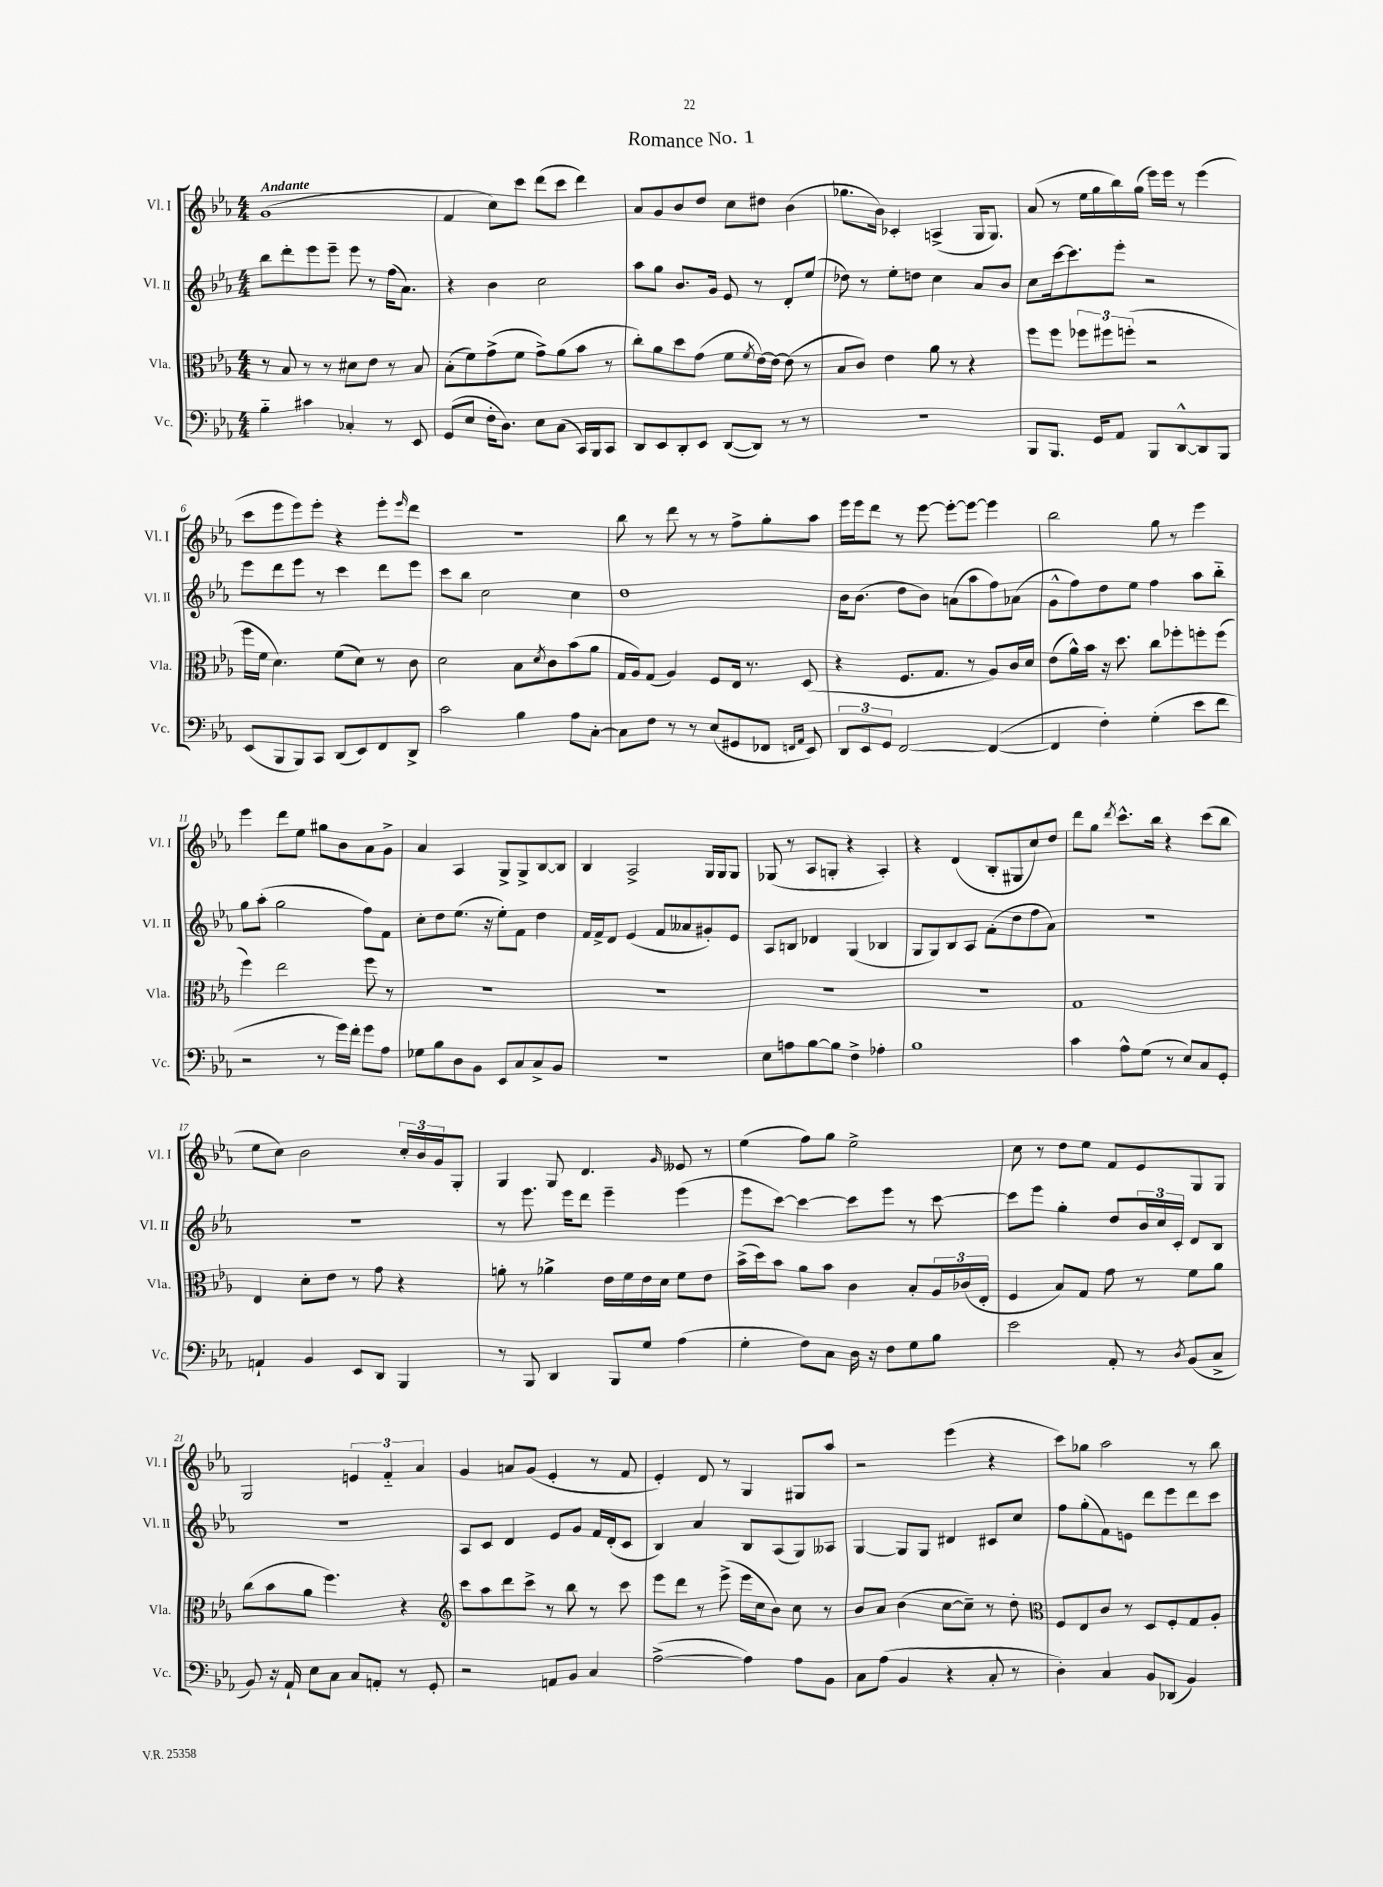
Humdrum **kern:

**kern	**kern	**kern	**kern
*staff4	*staff3	*staff2	*staff1
*clefF4	*clefC3	*clefG2	*clefG2
*k[b-e-a-]	*k[b-e-a-]	*k[b-e-a-]	*k[b-e-a-]
*M4/4	*M4/4	*M4/4	*M4/4
4B-'~\	8r	8bb-\L	(1g
.	8B-/	8ddd'\	.
4c#\	8r	8eee-\	.
.	8r	8eee-~\J	.
4C-'/	8d#\L	8eee-\	.
.	8e-\J	8r	.
8r	8r	(16ff\LK	.
.	.	8.a-\J)	.
8EE-/	8B-/	.	.
=	=	=	=
(8GG/L	(8B-'\L	4r	4f/
8E-/J	8f\)	.	.
16F'\LK	(8g^\	4b-\	8cc\L)
8.D\J)	.	.	.
.	8f\J	.	8ccc\J
8E-\L	8g^\L)	2cc\	(8ddd\L
(8C\J	(8a-\	.	8ccc\J
16CC/LL)	8b-\J	.	4ddd\)
16BBB-/J	.	.	.
8CC/J	8r	.	.
=	=	=	=
8DD/L	8cc'\L)	8aa-\L	8a-/L
8EE-/	8a-\	8gg\J	8g/
8DD'/	8dd\	8.b-/L	8b-/
8EE-/J	(8g\J	.	8dd/J
.	.	16g/Jk	.
([8DD/L	8f\L	8e-/	8cc\L
.	8qf/	.	.
8DD/]J)	[16e-\L)	8r	8dd#\J
.	16e-\_JJ	.	.
8r	(8e-\]	8d'/L	(4b-\
8r	8r	(8ee-/J	.
=	=	=	=
1r	8B-/L	8dd-\)	8.gg-\L
.	8c/J)	8r	.
.	.	.	16b-\Jk)
.	4e-\	8ee-'\L	4c-'/
.	.	8dd\J	.
.	8a-\	4cc\	(4A^/
.	8r	.	.
.	4r	8a-/L	16G/LK
.	.	.	8.G/J)
.	.	8b-/J	.
=	=	=	=
8BBB-/L	8ff\L	8cc\L	(8a-/
8.BBB-/J	8ff\J	[16ccc\k	8r
.	.	8.ccc\]	.
.	12ff-\L	.	16ee-\LL
16GG/LK	.	.	16gg\
.	12ff#\	.	.
8AA-/J	.	8eee-'\J	16bb-\)
.	(12ff'\J	.	.
.	.	.	(16gg\JJ
8BBB-/L	2r	2r	16eee-\LL)
.	.	.	16eee-\JJ
[8DD^^/	.	.	8r
8DD/]	.	.	(4eee-\
8BBB-/J	.	.	.
=	=	=	=
(8EE-/L	16ff\LL	8eee-\L	8ccc\L
.	16f\JJ	.	.
8BBB-/	4.d\)	8ddd\	8eee-\
8BBB-/)	.	8eee-\J	8eee-\)
8CC/J	.	8r	8eee-'\J
(8DD/L	(8f\L	4ccc\	4r
8EE-/)	8d\J)	.	.
8FF/	8r	8ddd\L	8eee-'\L
.	.	.	16qqeee-/
8DD^/J	8c\	8eee-\J	8ddd\J
=	=	=	=
2c\	2d\	8ccc\L	1r
.	.	8bb-\J	.
.	.	2cc\	.
4B-\	8B-\L	.	.
.	8qd/	.	.
.	8c\	.	.
8A-\L	(8b-\	4cc\	.
[8C'\J	8a-\J	.	.
=	=	=	=
8C\]L	16G/LL	1dd	8bb-\
.	16A-/J)	.	.
8F\J	(8G/J	.	8r
8r	4A-/)	.	8ddd\
8r	.	.	8r
(8E-/L	8F/L	.	8r
8GG#/	16E-/Jk	.	8ff^\L
.	8.r	.	.
8FF-/J	.	.	8gg'\
16qqFF/LL	.	.	.
16qqAA-/JJ	.	.	.
8EE-/)	(8D/	.	8aa-\J
=	=	=	=
12DD/L	4r	16b-\LK	16eee-\LL
.	.	(8.b-\J	16eee-\J
12EE-/	.	.	.
.	.	.	8ddd\J
12GG/J	.	.	.
[2FF/	8.F/L	8dd\L	8r
.	.	8b-\J)	[8eee-\
.	8.G/J	.	.
.	.	(8a\L	8eee-'\_L
.	8r	8aa-\	8eee-\_J
(4FF/_	8A-/L)	8ff\)	4eee-\]
.	16c/L	(8a-\J	.
.	16d/JJ	.	.
=	=	=	=
4FF/]	(8e-\L	8g^^\L	2bb-\
.	16a-^^\L)	8ff\)	.
.	16b-\JJ	.	.
4F'\)	16r	8dd\	.
.	8.dd\	.	.
.	.	8ee-\J	.
(4G'\	8cc\L	4ff\	8gg\
.	8ff-'\	.	8r
8e-\L	8ff'\	8aa-\L	4eee-\
8f\J	(8ff\J	8bb-'~\J	.
=	=	=	=
2r	4ff\)	8gg\L	4eee-\
.	.	(8aa-'\J	.
.	2ee-\	2gg\	8ddd\L
.	.	.	8ee-\J
8r	.	.	8gg#\L
16g\LL)	.	.	8b-\
16f'\JJ	.	.	.
8g\L	8ff\	8ff\L)	8a-\
8A-\J	8r	8f\J	8g^\J
=	=	=	=
8G-\L	1r	8cc'\L	4a-/
8B-\	.	8dd\	.
8D\	.	(8.ee-\J	4A-/
8BB-\J	.	.	.
.	.	16r	.
8EE-/L	.	8ee-'\L)	8G^/L
8C/	.	8f\J	8G^/
8C^/	.	4dd\	[8B-/
8BB-/J	.	.	8B-/]J
=	=	=	=
1r	1r	16f/LL	4B-/
.	.	16f^/J	.
.	.	8d/J	.
.	.	(4e-/	2A-^/
.	.	8f/L	.
.	.	8a--/	.
.	.	8g#'/)	16G/LL
.	.	.	16G/J
.	.	8e-/J	8G/J
=	=	=	=
8E-\L	1r	8A-/L	(8G-/
8A\	.	8B/J	8r
[8B-\	.	4d-/	8A-/L
8B-\]J	.	.	8G'/J
4F^\	.	(4G/	4r
4A-'\	.	4B-/	4A-'/)
=	=	=	=
1B-	1r	8G/L	4r
.	.	8G/)	.
.	.	8B-/	(4d/
.	.	8A-/J	.
.	.	(8f'\L	8B-'/L
.	.	8dd\	8G#/
.	.	8ff\	8cc/)
.	.	8a-\J)	8dd/J
=	=	=	=
4c\	1G	1r	8ddd\L
.	.	.	8gg\J
.	.	.	8qddd/
8A-^^\L	.	.	8.ccc^^\L
(8G\J	.	.	.
.	.	.	16bb-\Jk
8r	.	.	4r
8E-/L)	.	.	.
8C/	.	.	(8ccc\L
8GG'/J	.	.	8bb-\J
=	=	=	=
4AA`/	4E-/	1r	8ee-\L
.	.	.	8cc\J)
4BB-/	8d'\L	.	2b-\
.	8e-\J	.	.
8EE-/L	8r	.	.
8DD/J	8g\	.	.
4BBB-/	4r	.	24cc'/LL
.	.	.	24b-/
.	.	.	24g/J
.	.	.	8G'/J
=	=	=	=
8r	8a'\	8r	4G/
8BBB-/	8r	8.eee-\	.
4DD/	4a-^\	.	8G/
.	.	16eee-\LK	.
.	.	8ddd\J	4.d/
8BBB-/L	16e-\LL	4eee-~\	.
.	16f\	.	.
8G/J	16e-\	.	.
.	16d\JJ	.	.
.	.	.	16qqg/
(4A-\	8f\L	(4eee-\	8e--/
.	8e-\J	.	8r
=	=	=	=
4G'\	(16b-^\LL	8eee-\L	(4ee-\
.	16dd\J)	.	.
.	8b-\J	[8ccc\J)	.
8F\L)	8a-\L	4ccc\_	8ff\L)
8C\J	8b-\J	.	8gg\J
16D\	4c\	8ccc\]L	2ee-^\
16r	.	.	.
8F\L	.	8eee-\J	.
8G\	8B-'/L	8r	.
8B-\J	24A-/L	[8ccc\	.
.	(24c-/	.	.
.	24E-'/JJ	.	.
=	=	=	=
2e-\	4F/	8ccc\]L	8cc\
.	.	8eee-\J	8r
.	8B-/L)	4gg'\	8dd\L
.	8G/J	.	8ee-\J
8AA-'/	8g\	8dd/L	8f/L
8r	8r	24b-/L	8e-/
.	.	24cc/	.
.	.	24c'/JJ	.
8qD/	.	.	.
(8BB-/L	8f\L	8d/L	8G/
8C^/J	8a-\J	8B-/J	8G/J
=	=	=	=
8BB-/)	(8cc\L	1r	2G/
16r	8b-\	.	.
16AA-`/	.	.	.
8E-\L	8a-\J	.	.
8C\J	4.ff\)	.	.
8C/L	.	.	6e/
8AA'/J	.	.	.
.	.	.	6f'~/
8r	4r	.	.
.	.	.	6a-/
8GG'/	.	.	.
=	=	=	=
*	*clefG2	*	*
2r	8ccc\L	8A-/L	4g/
.	8aa-\	8c/J	.
.	8ddd\	4d/	8a/L
.	8ccc^\J	.	(8g/J
8AA/L	8r	8e-/L	4e-'/
8BB-/J	8bb-\	8g/J	.
4C/	8r	16f/LL	8r
.	.	(16d'/J	.
.	8ccc\	8c/J	8f/
=	=	=	=
([2A-^\	8eee-\L	4B-/)	4e-'/)
.	8ddd\J	.	.
.	8r	4a-/	8d/
.	(8eee-^\	.	8r
4A-\])	16eee-\LL	8B-/L	4G/
.	16cc\J	.	.
.	8b-\J)	(8A-/	.
8A-\L	8cc\	8G/)	8G#/L
8BB-\J	8r	8A--/J	8aa-/J
=	=	=	=
8C\L	8b-/L	[4G/	2r
(8A-\J	8a-/J	.	.
4BB-/	(4b-\	8G/]L	.
.	.	8G/J	.
4r	[8cc\L	4d#/	(4eee-\
.	8cc~\]J)	.	.
8C'/	8r	8c#/L	4r
8r	8dd'\	8cc/J	.
=	=	=	=
*	*clefC3	*	*
4D'\)	8F/L	8ff\L	8ccc\L)
.	8E-/	(8gg'\	8gg-\J
4C/	8c/J	8f\)	2aa-\
.	8r	8e\J	.
8BB-/L	8D/L	8ddd\L	.
(8DD-/J	8F'/	8eee-\	.
4BB-/)	8G/	8ddd\	8r
.	8A-'/J	8ccc\J	8bb-\
==	==	==	==
*-	*-	*-	*-
